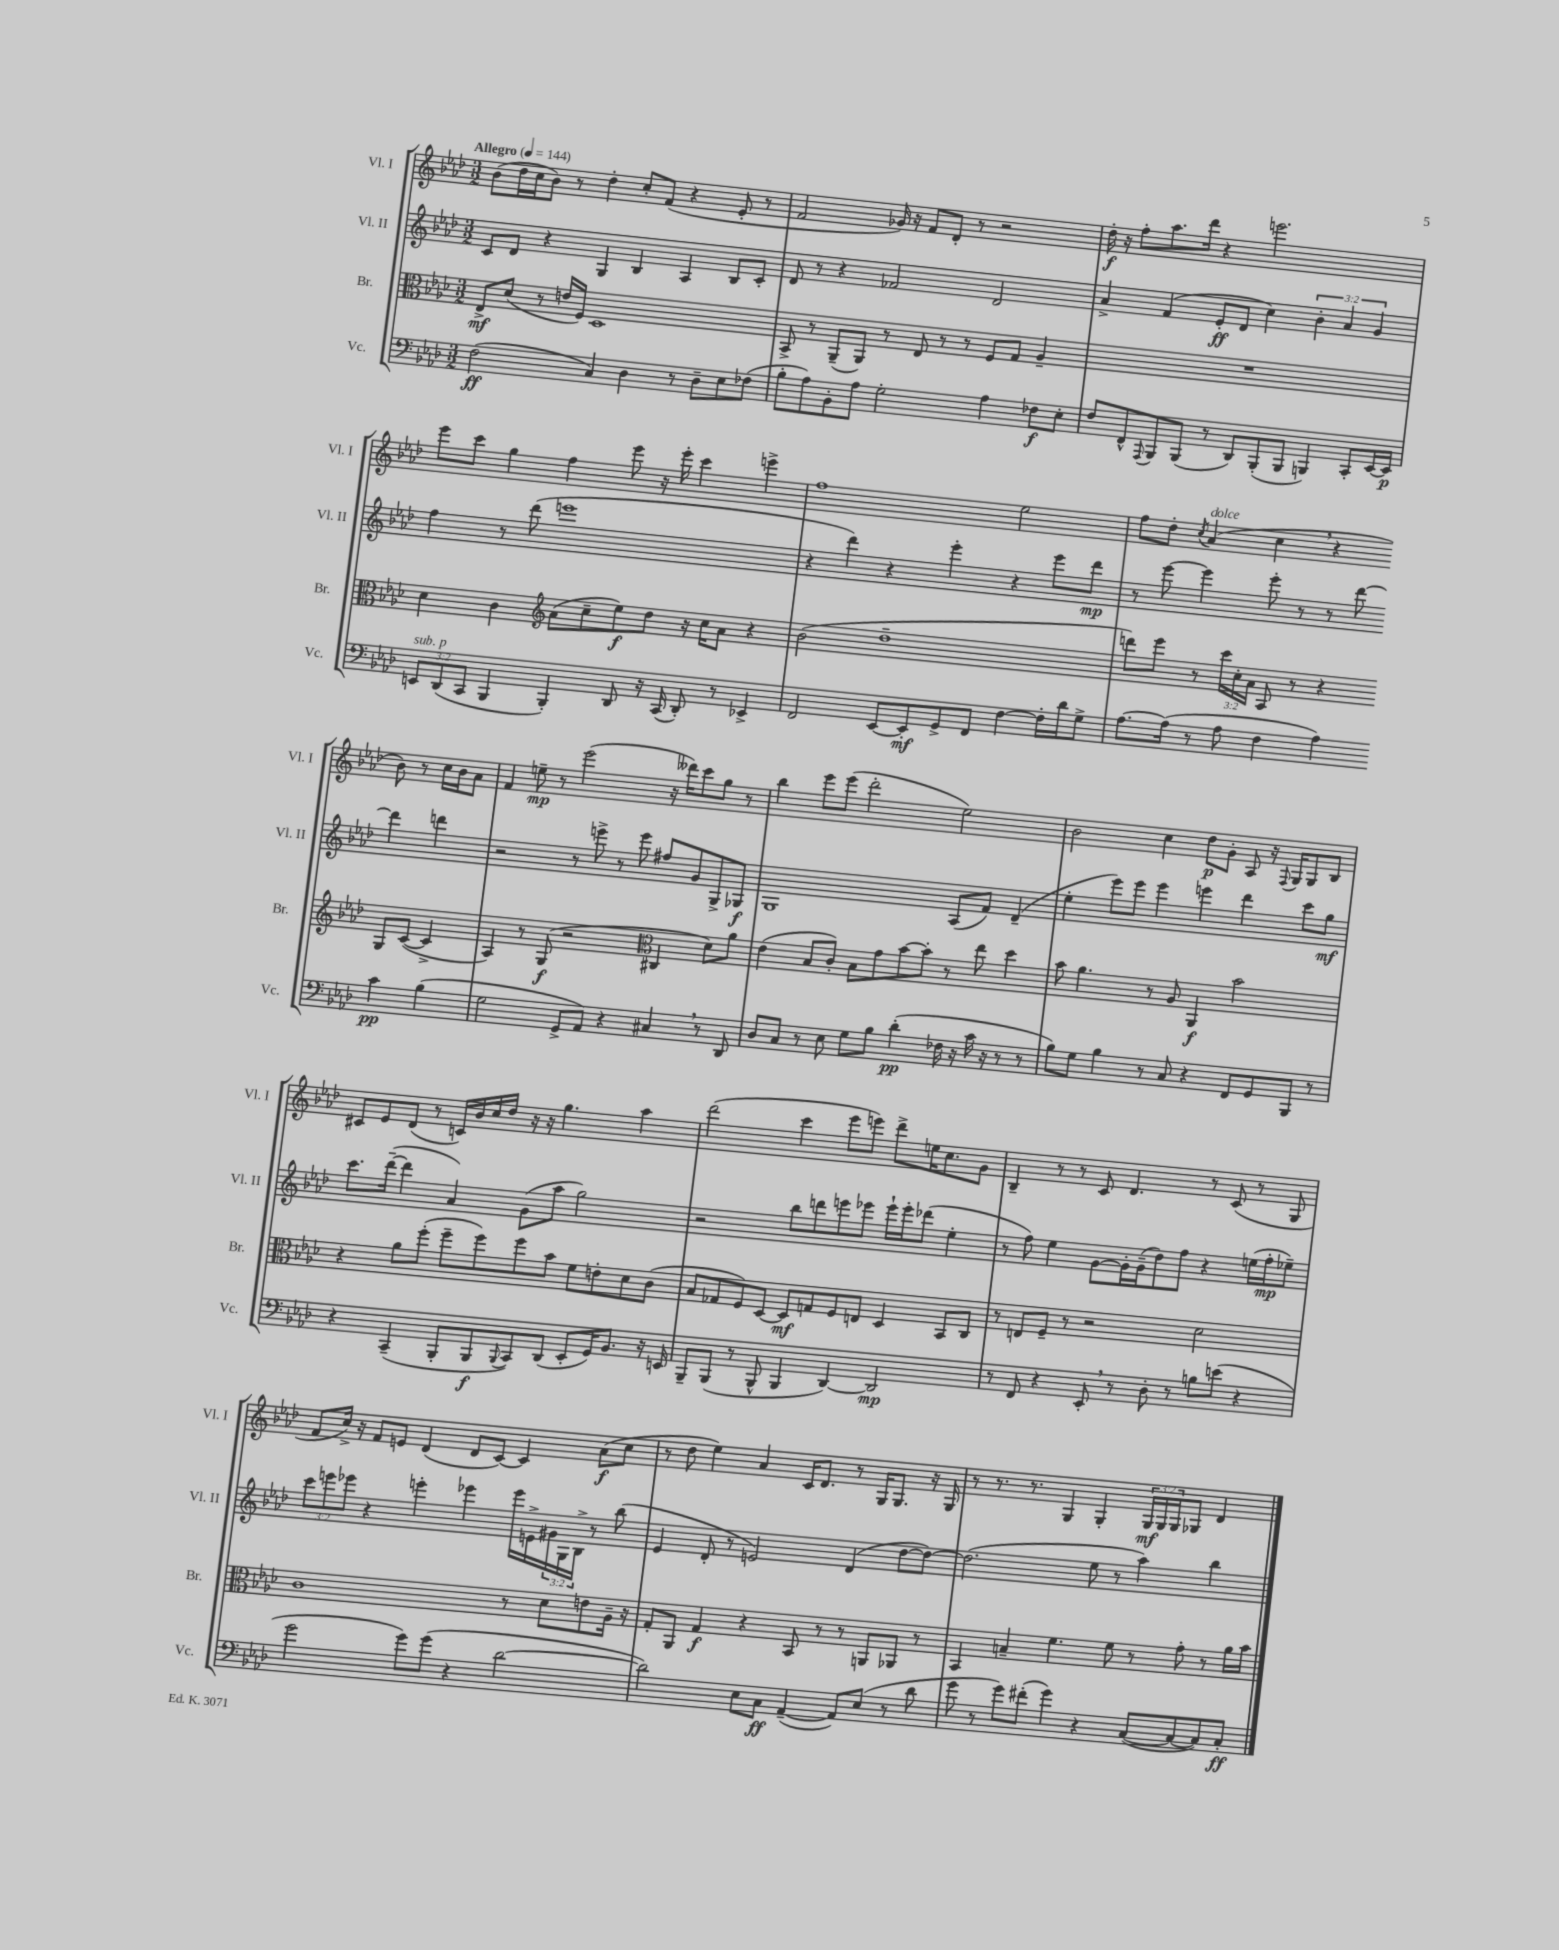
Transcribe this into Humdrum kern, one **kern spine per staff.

**kern	**dynam	**kern	**dynam	**kern	**dynam	**kern	**dynam
*part4	*part4	*part3	*part3	*part2	*part2	*part1	*part1
*staff4	*staff4	*staff3	*staff3	*staff2	*staff2	*staff1	*staff1
*I"Vc.	*	*I"Br.	*	*I"Vl. II	*	*I"Vl. I	*
*I'Vc.	*	*I'Br.	*	*I'Vl. II	*	*I'Vl. I	*
*clefF4	*	*clefC3	*	*clefG2	*	*clefG2	*
*k[b-e-a-d-]	*	*k[b-e-a-d-]	*	*k[b-e-a-d-]	*	*k[b-e-a-d-]	*
*M3/2	*	*M3/2	*	*M3/2	*	*M3/2	*
*MM144	*	*MM144	*	*MM144	*	*MM144	*
=1	=1	=1	=1	=1	=1	=1	=1
!	!	!	!	!	!	!LO:TX:a:B:t=Allegro	!
(2F\	ff	8E-^/L	mf	8c/L	.	(8b-\L	.
.	.	(8d-/J	.	8d-/J	.	16dd-\L	.
.	.	.	.	.	.	16cc\J	.
.	.	8r	.	4r	.	8b-\J)	.
.	.	16en/LL	.	.	.	8r	.
.	.	16F/JJ)	.	.	.	.	.
4C/)	.	1D-	.	4G/	.	4dd-'\	.
4D-\	.	.	.	4B-/	.	8cc'/L	.
.	.	.	.	.	.	(8f/J	.
8r	.	.	.	4A-/	.	4r	.
8D-~\L	.	.	.	.	.	.	.
8E-\	.	.	.	8B-/L	.	8e-'/	.
(8F-X\J	.	.	.	8c'/J	.	8r	.
=2	=2	=2	=2	=2	=2	=2	=2
8B-'\L	.	8BB-^/	.	8d-/	.	2f/	.
8A-\)	.	8r	.	8r	.	.	.
8BB-'\	.	(8AA-~/L	.	4r	.	.	.
8A-\J	.	8AA-/J)	.	.	.	.	.
2G'\	.	8r	.	2f-X/	.	16g-X/)	.
.	.	.	.	.	.	16r	.
.	.	8E-/	.	.	.	8f/L	.
.	.	8r	.	.	.	8d-'/J	.
.	.	8r	.	.	.	8r	.
4A-\	.	8F/L	.	2d-/	.	2r	.
.	.	8G/J	.	.	.	.	.
8F-X\L	f	4A-~/	.	.	.	.	.
8E-'\J	.	.	.	.	.	.	.
=3	=3	=3	=3	=3	=3	=3	=3
8F/L	.	1.r	.	4a-^/	.	16dd-'\	f
.	.	.	.	.	.	16r	.
8FF^^/	.	.	.	.	.	8ff'\L	.
8qqAAA-/	.	.	.	.	.	.	.
8BBB-/	.	.	.	(4f/	.	8.aa-\	.
(8BBB-/J	.	.	.	.	.	.	.
.	.	.	.	.	.	16ddd-\Jk	.
8r	.	.	.	8e-'/L	ff	4r	.
8DD-/L)	.	.	.	8d-/J	.	.	.
(8BBB-'/	.	.	.	4cc\)	.	2.eeen\	.
8BBB-/J	.	.	.	.	.	.	.
4BBBn/)	.	.	.	6b-'\	.	.	.
.	.	.	.	6a-/	.	.	.
8CC'/L	.	.	.	.	.	.	.
.	.	.	.	6g/	.	.	.
[16EE-/L	.	.	.	.	.	.	.
16EE-/JJ]	p	.	.	.	.	.	.
!!LO:LB:g=z
=4	=4	=4	=4	=4	=4	=4	=4
!LO:TX:a:i:t=sub. p	!	!	!	!	!	!	!
12EEn/L	.	4d-\	.	4ff\	.	8eee-\L	.
(12DD-/	.	.	.	.	.	.	.
.	.	.	.	.	.	8ccc\J	.
12CC/J	.	.	.	.	.	.	.
4BBB-/	.	4c\	.	8r	.	4gg\	.
.	.	.	.	(8ddd-\	.	.	.
*	*	*clefG2	*	*	*	*	*
4BBB-'/)	.	(8a-\L	.	1eeen	.	4ff\	.
.	.	8cc~\	.	.	.	.	.
8DD-/	.	8ee-\)	f	.	.	8eee-\	.
16r	.	8dd-\J	.	.	.	16r	.
(16CC/	.	.	.	.	.	16eee-'\	.
8DD-'/)	.	16r	.	.	.	4ccc\	.
.	.	16cc\KL	.	.	.	.	.
8r	.	8a-\J	.	.	.	.	.
4EE-X^/	.	4r	.	.	.	4eeen^\	.
=5	=5	=5	=5	=5	=5	=5	=5
2FF/	.	(2b-\	.	4r	.	1ff	.
.	.	.	.	4ddd-\)	.	.	.
[8EE-/L	.	1dd-~	.	4r	.	.	.
8EE-'/]	mf	.	.	.	.	.	.
8GG^/	.	.	.	4eee-'\	.	.	.
8FF/J	.	.	.	.	.	.	.
[4F\	.	.	.	4r	.	2ee-\	.
16F'\LL]	.	.	.	8eee-\L	.	.	.
16d-\J	.	.	.	.	.	.	.
8G^\J	.	.	.	8ddd-\J	mp	.	.
=6	=6	=6	=6	=6	=6	=6	=6
[8.A-\L	.	8dddn\L)	.	8r	.	8ff\L	.
.	.	8eee-\J	.	[8eee-\	.	8dd-'\J	.
(16A-\Jk]	.	.	.	.	.	.	.
.	.	.	.	.	.	8qcc/	.
!	!	!	!	!	!	!LO:TX:a:i:t=dolce	!
8r	.	8r	.	4eee-\]	.	(4a-/	.
8A-\	.	24ccc\LL	.	.	.	.	.
.	.	24cc'\	.	.	.	.	.
.	.	24a-\JJ	.	.	.	.	.
4F\	.	8A-/	.	8eee-'\	.	4cc,\	.
.	.	8r	.	8r	.	.	.
4A-\)	.	4r	.	8r	.	4r	.
.	.	.	.	[8ddd-\	.	.	.
4c\	pp	8G/L	.	4ddd-\]	.	8b-\)	.
.	.	([8c/J	.	.	.	8r	.
(4B-\	.	4c^/]	.	4dddn\	.	16cc\LL	.
.	.	.	.	.	.	16b-\J	.
.	.	.	.	.	.	8a-\J	.
!!LO:LB:g=z
=7	=7	=7	=7	=7	=7	=7	=7
2G\	.	4A-/)	.	2r	.	4f/	.
.	.	8r	.	.	.	8een~\	mp
.	.	(8G/	f	.	.	8r	.
8GG^/L	.	2r	.	8r	.	(2eee-\	.
8AA-/J)	.	.	.	8eeen^\	.	.	.
4r	.	.	.	8r	.	.	.
.	.	.	.	8eee\	.	.	.
*	*	*clefC3	*	*	*	*	*
4C#X,/	.	4C#X/	.	8ff#X/L	.	16r	.
.	.	.	.	.	.	16ddd--X\KL)	.
.	.	.	.	8g/	.	8ccc\	.
8r	.	8d-\L)	.	8G^/	.	8gg\J	.
8DD-/	.	8a-\J	.	8G-X/J	f	8r	.
=8	=8	=8	=8	=8	=8	=8	=8
8D-/L	.	(4e-\	.	1G	.	4bb-\	.
8C/J	.	.	.	.	.	.	.
8r	.	8B-/L	.	.	.	8eee-\L	.
8E-\	.	8c'/J)	.	.	.	(8eee-\J	.
8G\L	.	8B-\L	.	.	.	2ddd-'\	.
8B-\J	.	8g\	.	.	.	.	.
(4d-'\	pp	[8b-\	.	.	.	.	.
.	.	8b-'\J]	.	.	.	.	.
16F-X\	.	8r	.	(8A-/L	.	2ee-\)	.
16r	.	.	.	.	.	.	.
16c\	.	8ee-\	.	8f/J)	.	.	.
16r	.	.	.	.	.	.	.
8r	.	4dd-\	.	(4d-~/	.	.	.
8r	.	.	.	.	.	.	.
=9	=9	=9	=9	=9	=9	=9	=9
8B-\L)	.	8b-\	.	4ee-'\	.	2b-\	.
8G\J	.	4.a-\	.	.	.	.	.
4B-\	.	.	.	8eee-\L)	.	.	.
.	.	.	.	8eee-\J	.	.	.
8r	.	8r	.	4eee-\	.	4cc\	.
8C/	.	8A-/	.	.	.	.	.
4r	.	4AA-/	f	4eeen\	.	8dd-\L	p
.	.	.	.	.	.	8g'\J	.
8FF/L	.	2b-\	.	4ddd-\	.	8A-/	.
8GG/	.	.	.	.	.	16r	.
.	.	.	.	.	.	8qqF/	.
.	.	.	.	.	.	16G/KL	.
8BBB-/J	.	.	.	8ccc\L	.	8G/	.
8r	.	.	.	8gg\J	mf	8B-/J	.
!!LO:LB:g=z
=10	=10	=10	=10	=10	=10	=10	=10
4r	.	4r	.	8.ccc\L	.	8c#X/L	.
.	.	.	.	.	.	8e-/	.
.	.	.	.	([16ddd-~\Jk	.	.	.
(4CC~/	.	8a-\L	.	4ddd-\]	.	(8d-/J	.
.	.	(8ff'\J	.	.	.	8r	.
8BBB-'/L	.	8ff~\L	.	4a-/)	.	16cn/LL)	.
.	.	.	.	.	.	16b-/	.
8BBB-/	f	8ff\)	.	.	.	16cc/	.
.	.	.	.	.	.	16dd-/JJ	.
8qqBBB-/	.	.	.	.	.	.	.
8CC/)	.	8ff\	.	(8g\L	.	16r	.
.	.	.	.	.	.	16r	.
(8DD-/J	.	8b-\J	.	8aa-\J	.	4.gg\	.
8EE-'/L	.	8f\L	.	2gg\)	.	.	.
16GG/K)	.	8en'\	.	.	.	.	.
8.BB-/J	.	.	.	.	.	.	.
.	.	8d-\	.	.	.	4aa-\	.
16r	.	(8c\J	.	.	.	.	.
16EEn/	.	.	.	.	.	.	.
=11	=11	=11	=11	=11	=11	=11	=11
8BBB-~/L	.	8B-/L	.	2r	.	(2ddd-\	.
(8BBB-/J	.	8G-X/	.	.	.	.	.
8r	.	8F/)	.	.	.	.	.
8BBB-^^/	.	[8D-/J	.	.	.	.	.
4BBB-/	.	8D-/L]	mf	8bb-\L	.	4ccc\	.
.	.	8Gn/	.	8dddn\	.	.	.
[4DD-/)	.	8F/	.	8eeen\	.	8eee-\L	.
.	.	8En/J	.	8eee-X\J	.	8eeen\J)	.
2DD-/]	mp	4D-/	.	16eee-`\LL	.	8ddd-^\L	.
.	.	.	.	16eee-'\J	.	.	.
.	.	.	.	(8ddd-X\J	.	16een\K	.
.	.	.	.	.	.	8.cc\	.
.	.	8BB-/L	.	4ee-'\	.	.	.
.	.	8C/J	.	.	.	8g\J	.
=12	=12	=12	=12	=12	=12	=12	=12
8r	.	8r	.	8r	.	4B-~/	.
8FF/	.	8En/L	.	8ff\)	.	.	.
4r	.	8F~/J	.	4ee-\	.	8r	.
.	.	8r	.	.	.	8r	.
8EE-',/	.	2r	.	[8g\L	.	8c/	.
8r	.	.	.	16g'\L]	.	4.d-/	.
.	.	.	.	(16g~\J	.	.	.
8D-'\	.	.	.	8dd-\)	.	.	.
8r	.	.	.	8ff\J	.	.	.
8Bn\L	.	2d-\	.	4r	.	8r	.
(8en\J	.	.	.	.	.	(8c/	.
4r	.	.	.	(16een\LL	.	8r	.
.	.	.	.	16ff'\J	mp	.	.
.	.	.	.	8ee-X~\J)	.	8G/	.
!!LO:LB:g=z
=13	=13	=13	=13	=13	=13	=13	=13
2g\	.	1c	.	12ccc\L	.	8f/L	.
.	.	.	.	12eeen\	.	.	.
.	.	.	.	.	.	16cc^/Jk)	.
.	.	.	.	12eee-X\J	.	.	.
.	.	.	.	.	.	16r	.
.	.	.	.	4r	.	8f/L	.
.	.	.	.	.	.	8en/J	.
8g\L)	.	.	.	4eeen'\	.	(4d-/	.
(8g\J	.	.	.	.	.	.	.
4r	.	.	.	4eee-X\	.	8d-/L	.
.	.	.	.	.	.	[8c/J)	.
[2d-\	.	8r	.	16eee-\LL	.	4c/]	.
.	.	.	.	16en^\	.	.	.
.	.	8d-\L	.	24g#X\	.	.	.
.	.	.	.	24G\	.	.	.
.	.	.	.	24B-^\JJ	.	.	.
.	.	8en\	.	8r	.	(8a-\L	f
.	.	16A-~\Jk	.	(8bb-\	.	8cc\J	.
.	.	16r	.	.	.	.	.
=14	=14	=14	=14	=14	=14	=14	=14
2d-\])	.	8G'/L	.	4e-/	.	8r	.
.	.	8AA-/J	.	.	.	8dd-\	.
.	.	4G/	f	8d-'/	.	4ee-\)	.
.	.	.	.	8r	.	.	.
8E-\L	.	4r	.	2en/)	.	4a-/	.
8C\J	ff	.	.	.	.	.	.
([4AA-~/	.	8BB-/	.	.	.	16c/KL	.
.	.	.	.	.	.	8.d-/J	.
.	.	8r	.	.	.	.	.
8AA-/L])	.	8r	.	(4d-/	.	8r	.
(8E-/J	.	8AAn/L	.	.	.	16G/KL	.
.	.	.	.	.	.	8.G/J	.
8r	.	8AA-X/J	.	[8dd-\L	.	.	.
8d-\	.	8r	.	8dd-\J_)	.	16r	.
.	.	.	.	.	.	16G/	.
=15	=15	=15	=15	=15	=15	=15	=15
8g\	.	4BB-/	.	(2.dd-\]	.	8r	.
8r	.	.	.	.	.	8.r	.
8g\L)	.	4Bn~/	.	.	.	.	.
.	.	.	.	.	.	8.r	.
(8f#X'\J	.	.	.	.	.	.	.
4g\)	.	4.f\	.	.	.	4G/	.
4r	.	.	.	8ee-\	.	4G'/	.
.	.	8f\	.	8r	.	.	.
([8C/L	.	8r	.	4aa-\)	.	24G/LL	mf
.	.	.	.	.	.	24G/	.
.	.	.	.	.	.	24G/J	.
8C/_	.	8g'\	.	.	.	8G-X/J	.
8C/])	.	8r	.	4bb-\	.	4d-/	.
8C'/J	ff	16a-\LL	.	.	.	.	.
.	.	16b-\JJ	.	.	.	.	.
==	==	==	==	==	==	==	==
*-	*-	*-	*-	*-	*-	*-	*-
